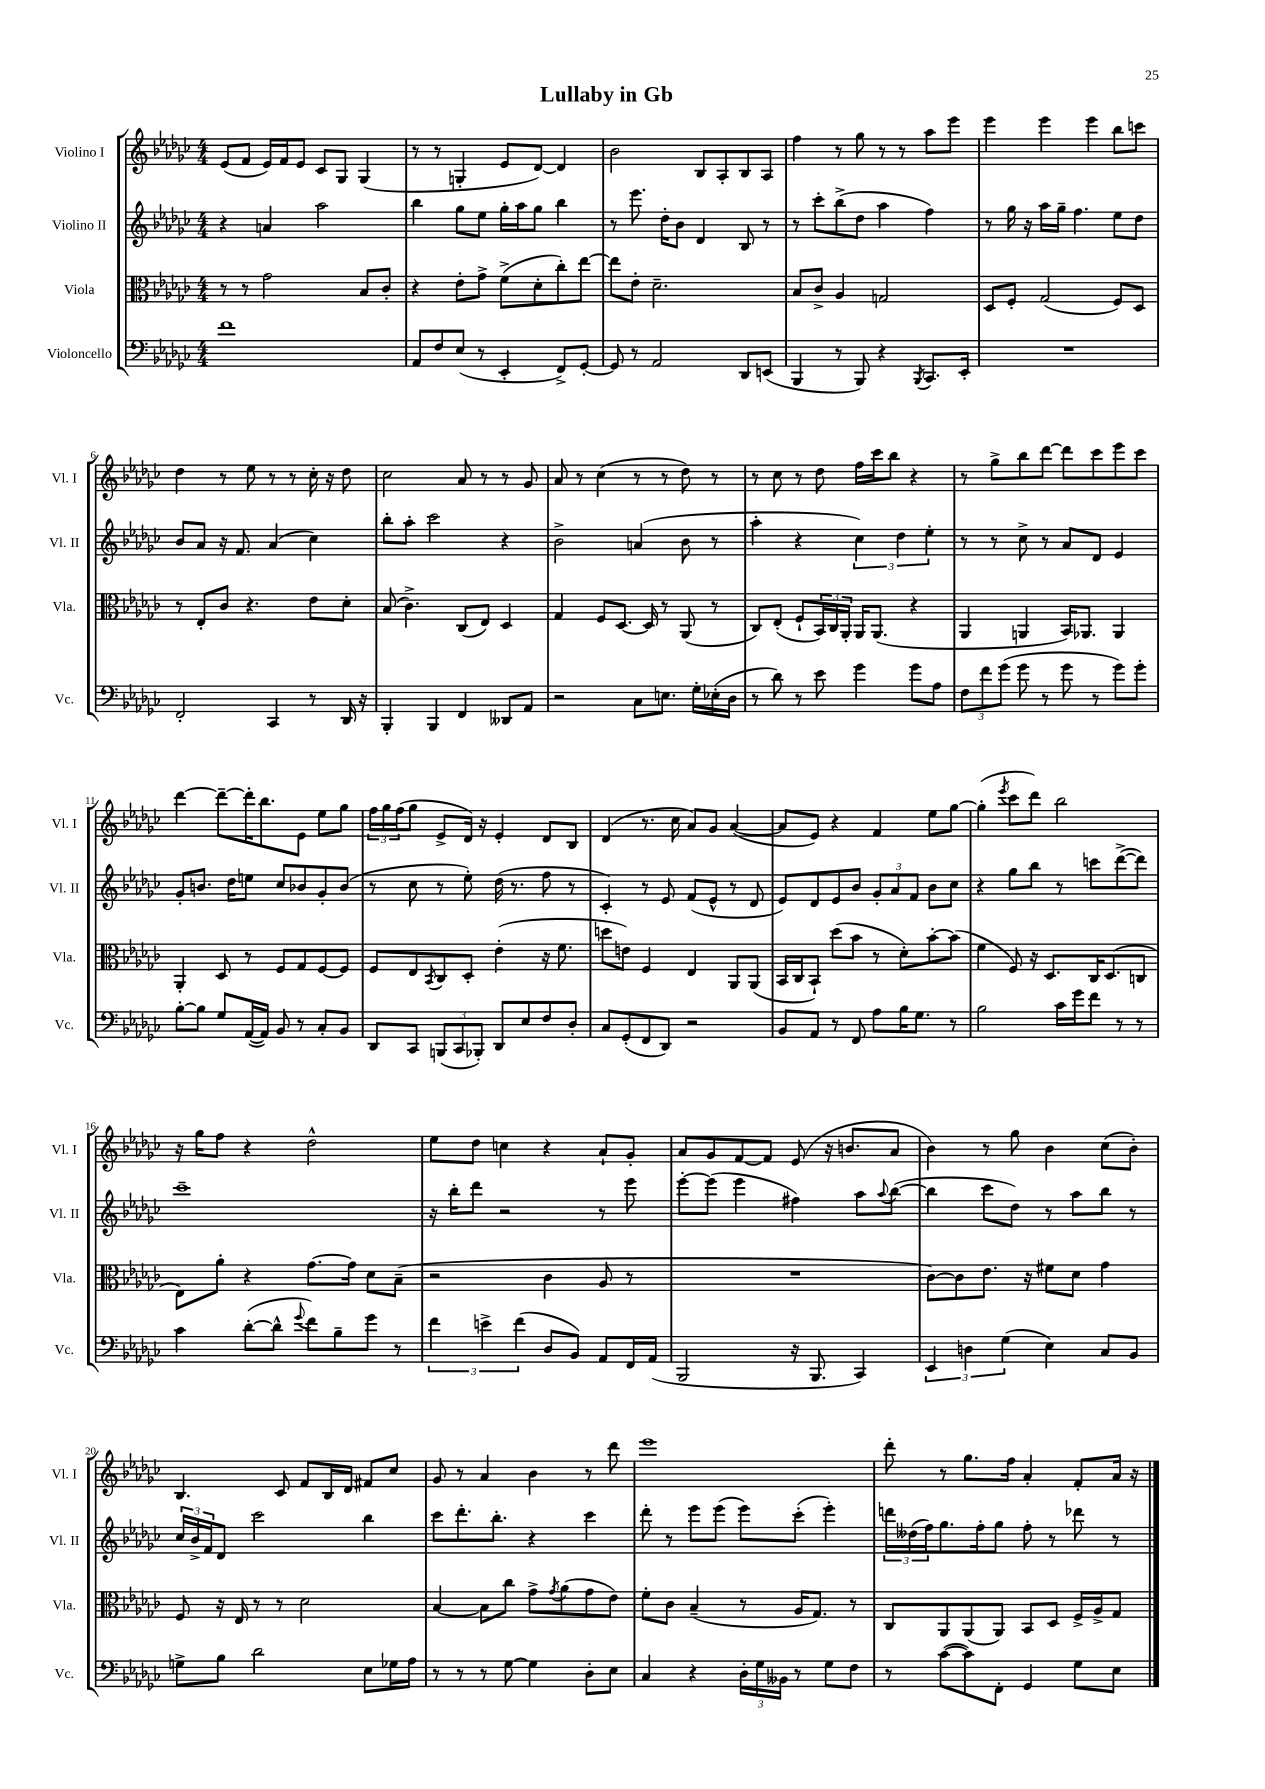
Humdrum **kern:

**kern	**kern	**kern	**kern
*staff4	*staff3	*staff2	*staff1
*clefF4	*clefC3	*clefG2	*clefG2
*k[b-e-a-d-g-c-]	*k[b-e-a-d-g-c-]	*k[b-e-a-d-g-c-]	*k[b-e-a-d-g-c-]
*M4/4	*M4/4	*M4/4	*M4/4
1f	8r	4r	(8e-/L
.	8r	.	8f/J
.	2g-\	4a/	16e-/LL)
.	.	.	16f/J
.	.	.	8e-/J
.	.	2aa-\	8c-/L
.	.	.	8G-/J
.	8B-/L	.	(4G-/
.	8c-'/J	.	.
=	=	=	=
8AA-/L	4r	4bb-\	8r
8F/	.	.	8r
(8E-/J	8e-'\L	8gg-\L	4G'/
8r	8g-^\J	8ee-\J	.
4EE-'/	(8f^\L	16gg-'\LL	8e-/L
.	.	16aa-\J	.
.	8d-'\	8gg-\J	[8d-/J)
8FF^/L)	8cc-'\)	4bb-\	4d-/]
[8GG-'/J	[8ee-\J	.	.
=	=	=	=
8GG-/]	8ee-\]L	8r	2b-\
8r	8e-'\J	8.eee-\	.
2AA-/	2.d-~\	.	.
.	.	16dd-'\LK	.
.	.	8b-\J	.
.	.	4d-/	8B-/L
.	.	.	8A-'/
8DD-/L	.	8B-/	8B-/
(8EE/J	.	8r	8A-/J
=	=	=	=
4BBB-/	8B-/L	8r	4ff\
.	8c-^/J	8ccc-'\L	.
8r	4A-/	(8bb-^\	8r
8BBB-/)	.	8dd-\J	8gg-\
4r	2G/	4aa-\	8r
.	.	.	8r
8qBBB-/	.	.	.
8.CC-/L	.	4ff\)	8aa-\L
.	.	.	8eee-\J
16EE-'/Jk	.	.	.
=	=	=	=
1r	8D-/L	8r	4eee-\
.	8F'/J	16gg-\	.
.	.	16r	.
.	(2G-/	16aa-\LL	4eee-\
.	.	16gg-~\JJ	.
.	.	4.ff\	.
.	.	.	4eee-\
.	8F/L)	8ee-\L	8bb-\L
.	8D-/J	8dd-\J	8ccc\J
=	=	=	=
2FF'/	8r	8b-/L	4dd-\
.	8E-'/L	8a-/J	.
.	8c-/J	16r	8r
.	.	8.f/	.
.	4.r	.	8ee-\
4CC-/	.	(4a-/	8r
.	.	.	8r
8r	8e-\L	4cc-\)	16cc-'\
.	.	.	16r
16DD-/	8d-'\J	.	8dd-\
16r	.	.	.
=	=	=	=
4BBB-'/	(8B-/	8bb-'\L	2cc-\
.	4.c-^\)	8aa-'\J	.
4BBB-/	.	2ccc-\	.
4FF/	(8C-/L	.	8a-/
.	8E-/J)	.	8r
8DD--/L	4D-/	4r	8r
8AA-/J	.	.	8g-/
=	=	=	=
2r	4G-/	2b-^\	8a-/
.	.	.	8r
.	8F/L	.	(4cc-\
.	[8.D-/J	.	.
8C-\L	.	(4a/	8r
.	16D-/]	.	.
8.E\J	8r	.	8r
.	(8AA-/	8b-\	8dd-\)
16G-'\LL	.	.	.
(16E-'\	8r	8r	8r
16D-\JJ	.	.	.
=	=	=	=
8r	8C-/L)	4aa-'\	8r
8d-\)	(8E-'/J	.	8cc-\
8r	8F`/L	4r	8r
8e-\	24BB-/L)	.	8dd-\
.	24C-/	.	.
.	24AA-'/JJ	.	.
4g-\	16AA-/LK	6cc-\)	16ff\LL
.	(8.AA-/J	.	16ccc-\J
.	.	.	8bb-\J
.	.	6dd-\	.
8g-\L	4r	.	4r
.	.	6ee-'\	.
8A-\J	.	.	.
=	=	=	=
12F\L	4AA-/	8r	8r
12f\	.	.	.
.	.	8r	8gg-^\L
(12g-\J	.	.	.
8g-\	4AA/	8cc-^\	8bb-\
8r	.	8r	[8ddd-\J
8g-\	16BB-/LK)	8a-/L	8ddd-\]L
.	8.AA-/J	.	.
8r	.	8d-/J	8ccc-\
8g-\L)	4AA-/	4e-/	8eee-\
8g-'\J	.	.	8ccc-\J
=	=	=	=
[8B-'\L	4AA-'/	8g-'/L	[4ddd-\
8B-\]J	.	8.b/J	.
8G-/L	8D-/	.	8ddd-~\_L
.	.	16dd-\LK	.
([16AA-/L	8r	8ee\J	16ddd-'\]K
16AA-/]JJ)	.	.	8.bb-\
8BB-/	8F/L	8cc-/L	.
8r	8G-/	8b-/	8e-\J
8C-'/L	[8F/	8g-'/	8ee-\L
8BB-/J	8F/]J	(8b-/J	8gg-\J
=	=	=	=
8DD-/L	8F/L	8r	24ff\LL
.	.	.	24gg-\
.	.	.	(24ff\J
8CC-/J	8E-/	8cc-\	8gg-\J
.	8qBB-/	.	.
(12BBB/L	8C-/	8r	8e-^/L
12CC-/	.	.	.
.	8D-'/J	8ee-'\)	16d-/Jk)
12BBB-'/J)	.	.	.
.	.	.	16r
8DD-/L	(4e-'\	(16dd-\	4e-'/
.	.	8.r	.
8E-/	.	.	.
8F/	16r	8ff\	8d-/L
.	8.f\	.	.
8D-'/J	.	8r	8B-/J
=	=	=	=
8C-/L	8dd\L	4c-'/)	(4d-/
(8GG-'/	8e\J)	.	.
8FF/	4F/	8r	8.r
8DD-/J)	.	8e-/	.
.	.	.	16cc-\
2r	4E-/	(8f/L	8a-/L)
.	.	8e-^^/J	8g-/J
.	8AA-/L	8r	([4a-/
.	(8AA-/J	8d-/	.
=	=	=	=
8BB-/L	16BB-/LL	8e-/L)	8a-/]L
.	16C-/J	.	.
8AA-/J	8BB-`/J)	8d-/	8e-/J)
8r	(8dd-\L	8e-/	4r
8FF/	8b-\J	8b-/J	.
8A-\L	8r	12g-'/L	4f/
.	.	12a-/	.
16B-\K	8d-'\L)	.	.
.	.	12f/J	.
8.G-\J	.	.	.
.	[8b-'\	8b-\L	8ee-\L
8r	(8b-\]J	8cc-\J	[8gg-\J
=	=	=	=
2B-\	4f\	4r	(4gg-'\]
.	.	.	8qeee-/
.	8F/)	8gg-\L	8ccc-\L
.	16r	8bb-\J	8ddd-\J)
.	8.D-/L	.	.
16c-\LL	.	8r	2bb-\
16g-\J	.	.	.
8f\J	16C-/K	8ccc\L	.
.	(8.D-/	.	.
8r	.	([8ddd-^\	.
8r	8C/J	8ddd-\]J)	.
=	=	=	=
4c-\	8E-\L)	1ccc-~	16r
.	.	.	16gg-\LK
.	8a-'\J	.	8ff\J
([8d-'\L	4r	.	4r
8d-^^\]J	.	.	.
8qqg-/	.	.	.
8f\L)	[8.g-\L	.	2dd-^^\
8B-~\	.	.	.
.	16g-\]Jk	.	.
8g-\J	8d-\L	.	.
8r	(8B-~\J	.	.
=	=	=	=
6f\	2r	16r	8ee-\L
.	.	16bb-'\LK	.
.	.	8ddd-\J	8dd-\J
6e^\	.	.	.
.	.	2r	4cc\
(6f\	.	.	.
8D-/L	4c-\	.	4r
8BB-/J)	.	.	.
8AA-/L	8A-/	8r	8a-`/L
16FF/L	8r	8eee-\	8g-'/J
(16AA-/JJ	.	.	.
=	=	=	=
2BBB-/	1r	[8eee-'\L	8a-/L
.	.	(8eee-\]J	8g-/
.	.	4eee-\	[8f/
.	.	.	8f/]J
16r	.	4ff#\)	(8e-/
8.BBB-/	.	.	.
.	.	.	16r
.	.	.	8.b/L
4CC-/)	.	8aa-\L	.
.	.	8qqaa-/	.
.	.	([8bb-\J	8a-/J
=	=	=	=
6EE-/	[8c-\L)	4bb-\]	4b-\)
.	8c-\]	.	.
6D\	.	.	.
.	8.e-\J	8ccc-\L	8r
(6G-\	.	.	.
.	.	8dd-\J)	8gg-\
.	16r	.	.
4E-\)	8f#\L	8r	4b-\
.	8d-\J	8aa-\L	.
8C-/L	4g-\	8bb-\J	(8cc-\L
8BB-/J	.	8r	8b-'\J)
=	=	=	=
8G^\L	8F/	24cc-/LL	4.B-/
.	.	24b-^/	.
.	.	24f/J	.
8B-\J	16r	8d-/J	.
.	16E-/	.	.
2d-\	8r	2ccc-\	.
.	8r	.	8c-/
.	2d-\	.	8f/L
.	.	.	16B-/L
.	.	.	16d-/JJ
8E-\L	.	4bb-\	8f#/L
16G-\L	.	.	8cc-/J
16A-\JJ	.	.	.
=	=	=	=
8r	[4B-/	8ccc-\L	8g-/
8r	.	8.ddd-'\	8r
8r	8B-\]L	.	4a-/
.	.	8.bb-'\J	.
[8G-\	8cc-\J	.	.
4G-\]	8g-^\L	4r	4b-\
.	8qg-/	.	.
.	(8a-\	.	.
8D-'\L	8g-\	4ccc-\	8r
8E-\J	8e-\J)	.	8ddd-\
=	=	=	=
4C-/	8f'\L	8ddd-'\	1eee-
.	8c-\J	8r	.
4r	(4B-~/	8eee-\L	.
.	.	(8eee-\J	.
24D-'\LL	8r	8eee-\L)	.
24G-\	.	.	.
24BB--\JJ	.	.	.
8r	16A-/LK	(8ccc-'\J	.
.	8.G-/J)	.	.
8G-\L	.	4eee-'\)	.
8F\J	8r	.	.
=	=	=	=
8r	8C-/L	24ddd\LL	8ddd-'\
.	.	(24dd--\	.
.	.	24ff\J)	.
([8c-\L	8AA-/	8.gg-\	8r
8c-\])	(8AA-/	.	8.gg-\L
.	.	16ff'\k	.
8FF'\J	8AA-/J)	8gg-\J	.
.	.	.	16ff\Jk
4GG-/	8BB-/L	8ff'\	4a-'/
.	8D-/J	8r	.
8G-\L	16F^/LL	8ddd-\	8f'/L
.	16A-^/J	.	.
8E-\J	8G-/J	8r	16a-/Jk
.	.	.	16r
==	==	==	==
*-	*-	*-	*-
